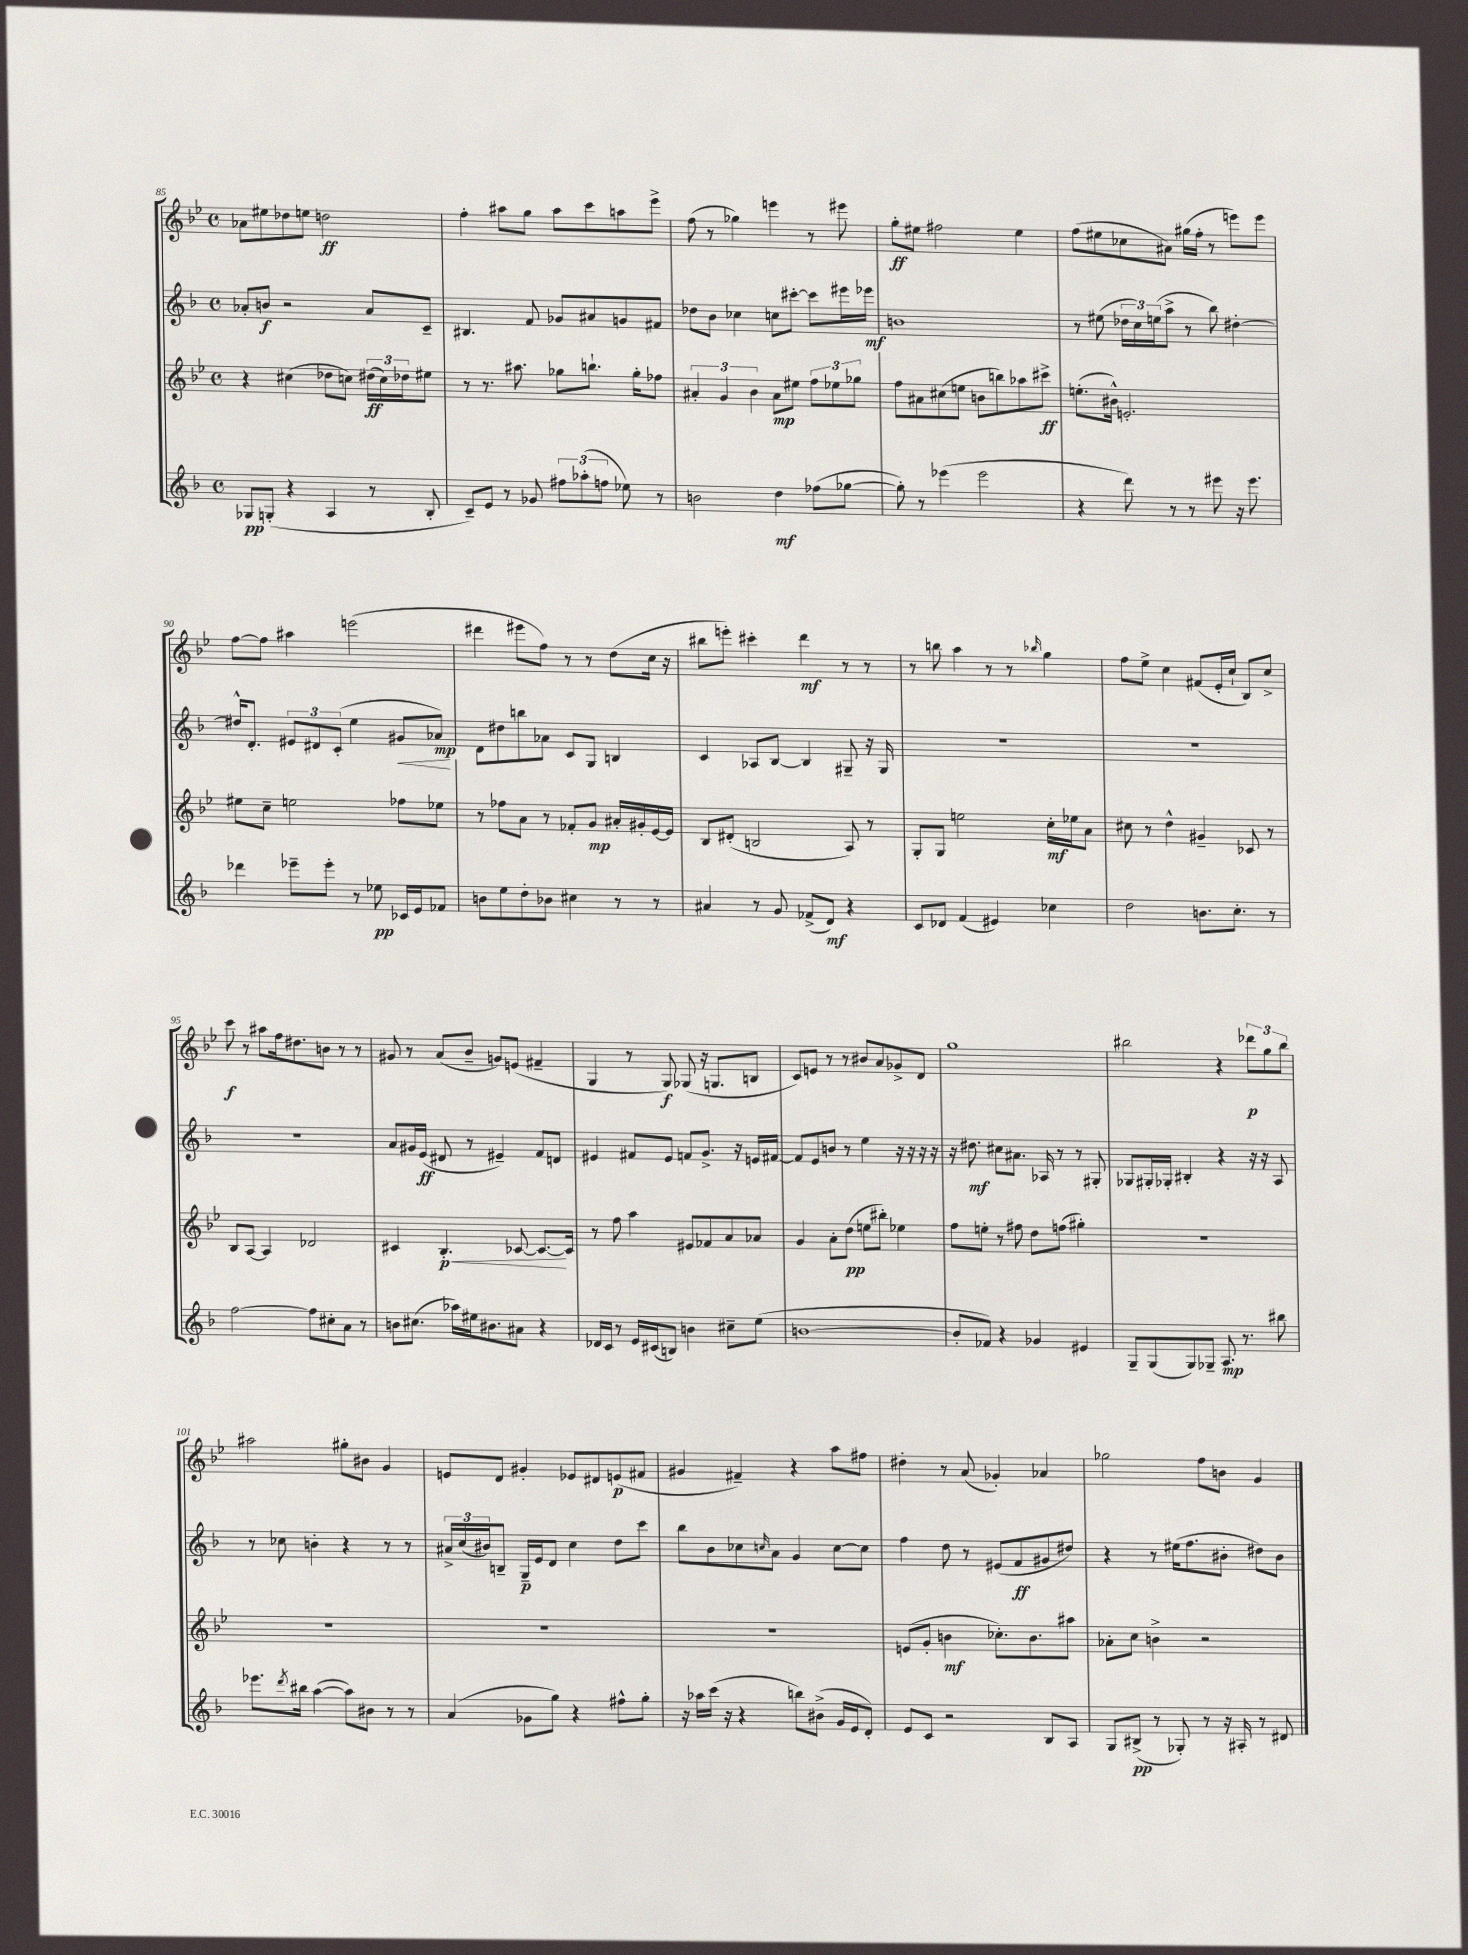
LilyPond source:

<<
\new StaffGroup <<
\new Staff = "s0" {
    \clef treble \key bes \major \defaultTimeSignature \time 4/4
    aes'8 eis''8 des''8 e''8 d''2\ff |
    f''4-. ais''8 g''8 ais''8 c'''8 a''8 ees'''8-> |
    f''8( r8 ges''4) e'''4 r8 eis'''8 |
    g''8-.\ff eis''8 fis''2 eis''4 |
    f''8( eis''8 ces''8 ais'8) gis''16( f''16-. r8 e'''8) e'''8 |
    f''8~ f''8 ais''4 e'''2( |
    dis'''4 eis'''8 f''8) r8 r8 d''8( c''16 r16 |
    bis''8 e'''8-.) cis'''4-. d'''4\mf r8 r8 |
    r8 b''8 a''4 r8 r8 \grace { bes''16 } g''4 |
    f''8 ees''8-> c''4 fis'8( ees'16-. c''16-! bes8) c''8-> |
    c'''8\f r8 ais''8 f''16 dis''8. b'8 r8 r8 |
    gis'8 r8 a'8( bes'8-- g'8) e'8( fis'4-- |
    g4 r8 g8\f) ges8( r16 g8. b8 |
    c'8) e'8 r8 r8 bis'8 a'8 ges'8-> d'8 |
    g''1 |
    bis''2 r4 \tuplet 3/2 { des'''8\p g''8 bis''8 } |
    ais''2 gis''8-. bis'8 g'4 |
    e'8 d'8 gis'4-. ees'8 dis'8 e'8\p( fis'8 |
    gis'4 fis'4--) r4 a''8 fis''8 |
    dis''4-. r8 a'8( ges'4-.) aes'4 |
    ges''2 f''8 b'8 g'4 \bar "|." |
}
\new Staff = "s1" {
    \clef treble \key f \major \defaultTimeSignature \time 4/4
    aes'8-. b'8\f r2 aes'8 c'8-- |
    bis4. f'8 ges'8 ais'8 g'8 fis'8 |
    des''8 bes'8 ces''4 c''8 cis'''8~-. cis'''8 eis'''16 ees'''16\mf |
    b'1 |
    r8 eis''8( \tuplet 3/2 { des''16 c''16) e''16( } a''8-> r8 bes''8) dis''4~-. |
    dis''16-^ d'8.-. \tuplet 3/2 { eis'8 dis'8 c'8-.( } e''4 gis'8\< aes'8\mp\!) |
    d'8 dis''8 b''8 aes'8 c'8 g8 b4 |
    c'4 aes8 bes8~ bes4 gis8-- r16 gis16 |
    R1 |
    R1 |
    R1 |
    a'8 gis'16 e'16\ff( dis'8 r8 eis'4--) f'8 d'8 |
    eis'4 fis'8 eis'8 f'8 g'8.-> r16 e'16 fis'16~ |
    fis'8 e'8 b'8 r8 e''4 r16 r16 r16 r16 |
    r16 dis''8.\mf cis''8 ais'8. aes16 r8 r8 gis8-. |
    ges8 gis16-. ges16-. bis4-. r4 r16 r16 a8 |
    r8 ces''8 b'4-. r4 r8 r8 |
    \tuplet 3/2 { ais'16-> c''16( bis'16) } b8-- g16--\p e'16 d'8 c''4 d''8 c'''8 |
    bes''8 bes'8 ces''8 \grace { c''16 } a'8 g'4 c''8~ c''8 |
    f''4 d''8 r8 eis'8( f'8\ff gis'8 dis''8) |
    r4 r8 eis''16( f''8. bis'8-. dis''8) bis'8 \bar "|." |
}
\new Staff = "s2" {
    \clef treble \key bes \major \defaultTimeSignature \time 4/4
    r4 cis''4( des''8 c''8) \tuplet 3/2 { dis''16\ff( c''16) des''16 } eis''8 |
    r8 r8. ais''8. ges''8 b''8.-! ges''16-. fes''8 |
    \tuplet 3/2 { ais'4-. g'4 bes'4 } ais'8\mp eis''8 \tuplet 3/2 { f''8 ees''8 ges''8 } |
    f''8 ais'8 cis''8( e''8 b'8 b''8) aes''8 cis'''8->\ff |
    e''8.-.( bis'16-^) e'2.-. |
    eis''8 c''8-- e''2 fes''8 ees''8 |
    r8 fes''8 a'8 r8 fes'8-. g'8\mp ais'16-. gis'16-. ees'16~ ees'16 |
    bes8 dis'8-.( b2 a8) r8 |
    g8-. g8 e''2 c''16-.\mf ees''16 a'8 |
    cis''8 r8 d''4-^ gis'4-- ces'8 r8 |
    bes8 a8~ a4 des'2 |
    cis'4 bes4.-.\p\< ces'8~ ces'8.~\! ces'16 |
    r8 f''8 a''4 eis'8 fes'8 a'8 aes'8 |
    g'4 a'8-. d''8\pp( e''8 bis''8-.) ees''4 |
    f''8 e''8-. r8 fis''8 d''8 f''8( gis''4-.) |
    R1 |
    R1 |
    R1 |
    R1 |
    e'8( g'8-. b'4\mf ces''8.-.) b'8. ais''8 |
    aes'8-. c''8 b'4-> r2 \bar "|." |
}
\new Staff = "s3" {
    \clef treble \key f \major \defaultTimeSignature \time 4/4
    ges8\pp g8-.( r4 a4 r8 bes8-. |
    c'8--) e'8 r8 ges'8 \tuplet 3/2 { fis''8 aes''8-.( f''8 } ees''8) r8 |
    b'2 d''4\mf fes''8( ges''8~ |
    ges''8-.) r8 ees'''4( ees'''2 |
    r4 d'''8) r8 r8 eis'''8 r16 eis'''8. |
    des'''4 ees'''8-- ees'''8-. r8 ees''8\pp ces'16 e'16 fes'8 |
    b'8 e''8 d''8-. bes'8 cis''4 r8 r8 |
    ais'4 r8 g'8 fes'8->( d'8\mf) r4 |
    c'8 des'8 f'4( eis'4) ces''4 |
    d''2 b'8. c''8.-. r8 |
    f''2~ f''8 cis''8-. a'8 r8 |
    b'8 cis''8.( aes''16) eis''16 bis'8. ais'8 r4 |
    des'16 c'16 r8 e'16 cis'16( b8) b'4 cis''8-- e''8( |
    b'1~ |
    b'8-. fes'8) r4 ges'4 eis'4 |
    g8-- g8( g8) ges8-- a8.\mp r8. bis''8 |
    ees'''8. \acciaccatura { d'''8 } bis''16 a''4~( a''8) bis'8 r8 r8 |
    a'4( ges'8 g''8) r4 fis''8-^ g''8-. |
    r16 aes''16 c'''16( r16 r4 b''8) bis'8->( g'16 e'16 d'8-.) |
    e'8 c'8 r2 bes8 a8 |
    g8 bis8->\pp( r8 ges8-.) r8 r16 ais16-. r8 dis'8 \bar "|." |
}
>>
>>
\layout { \context { \Score currentBarNumber = #85 } }
